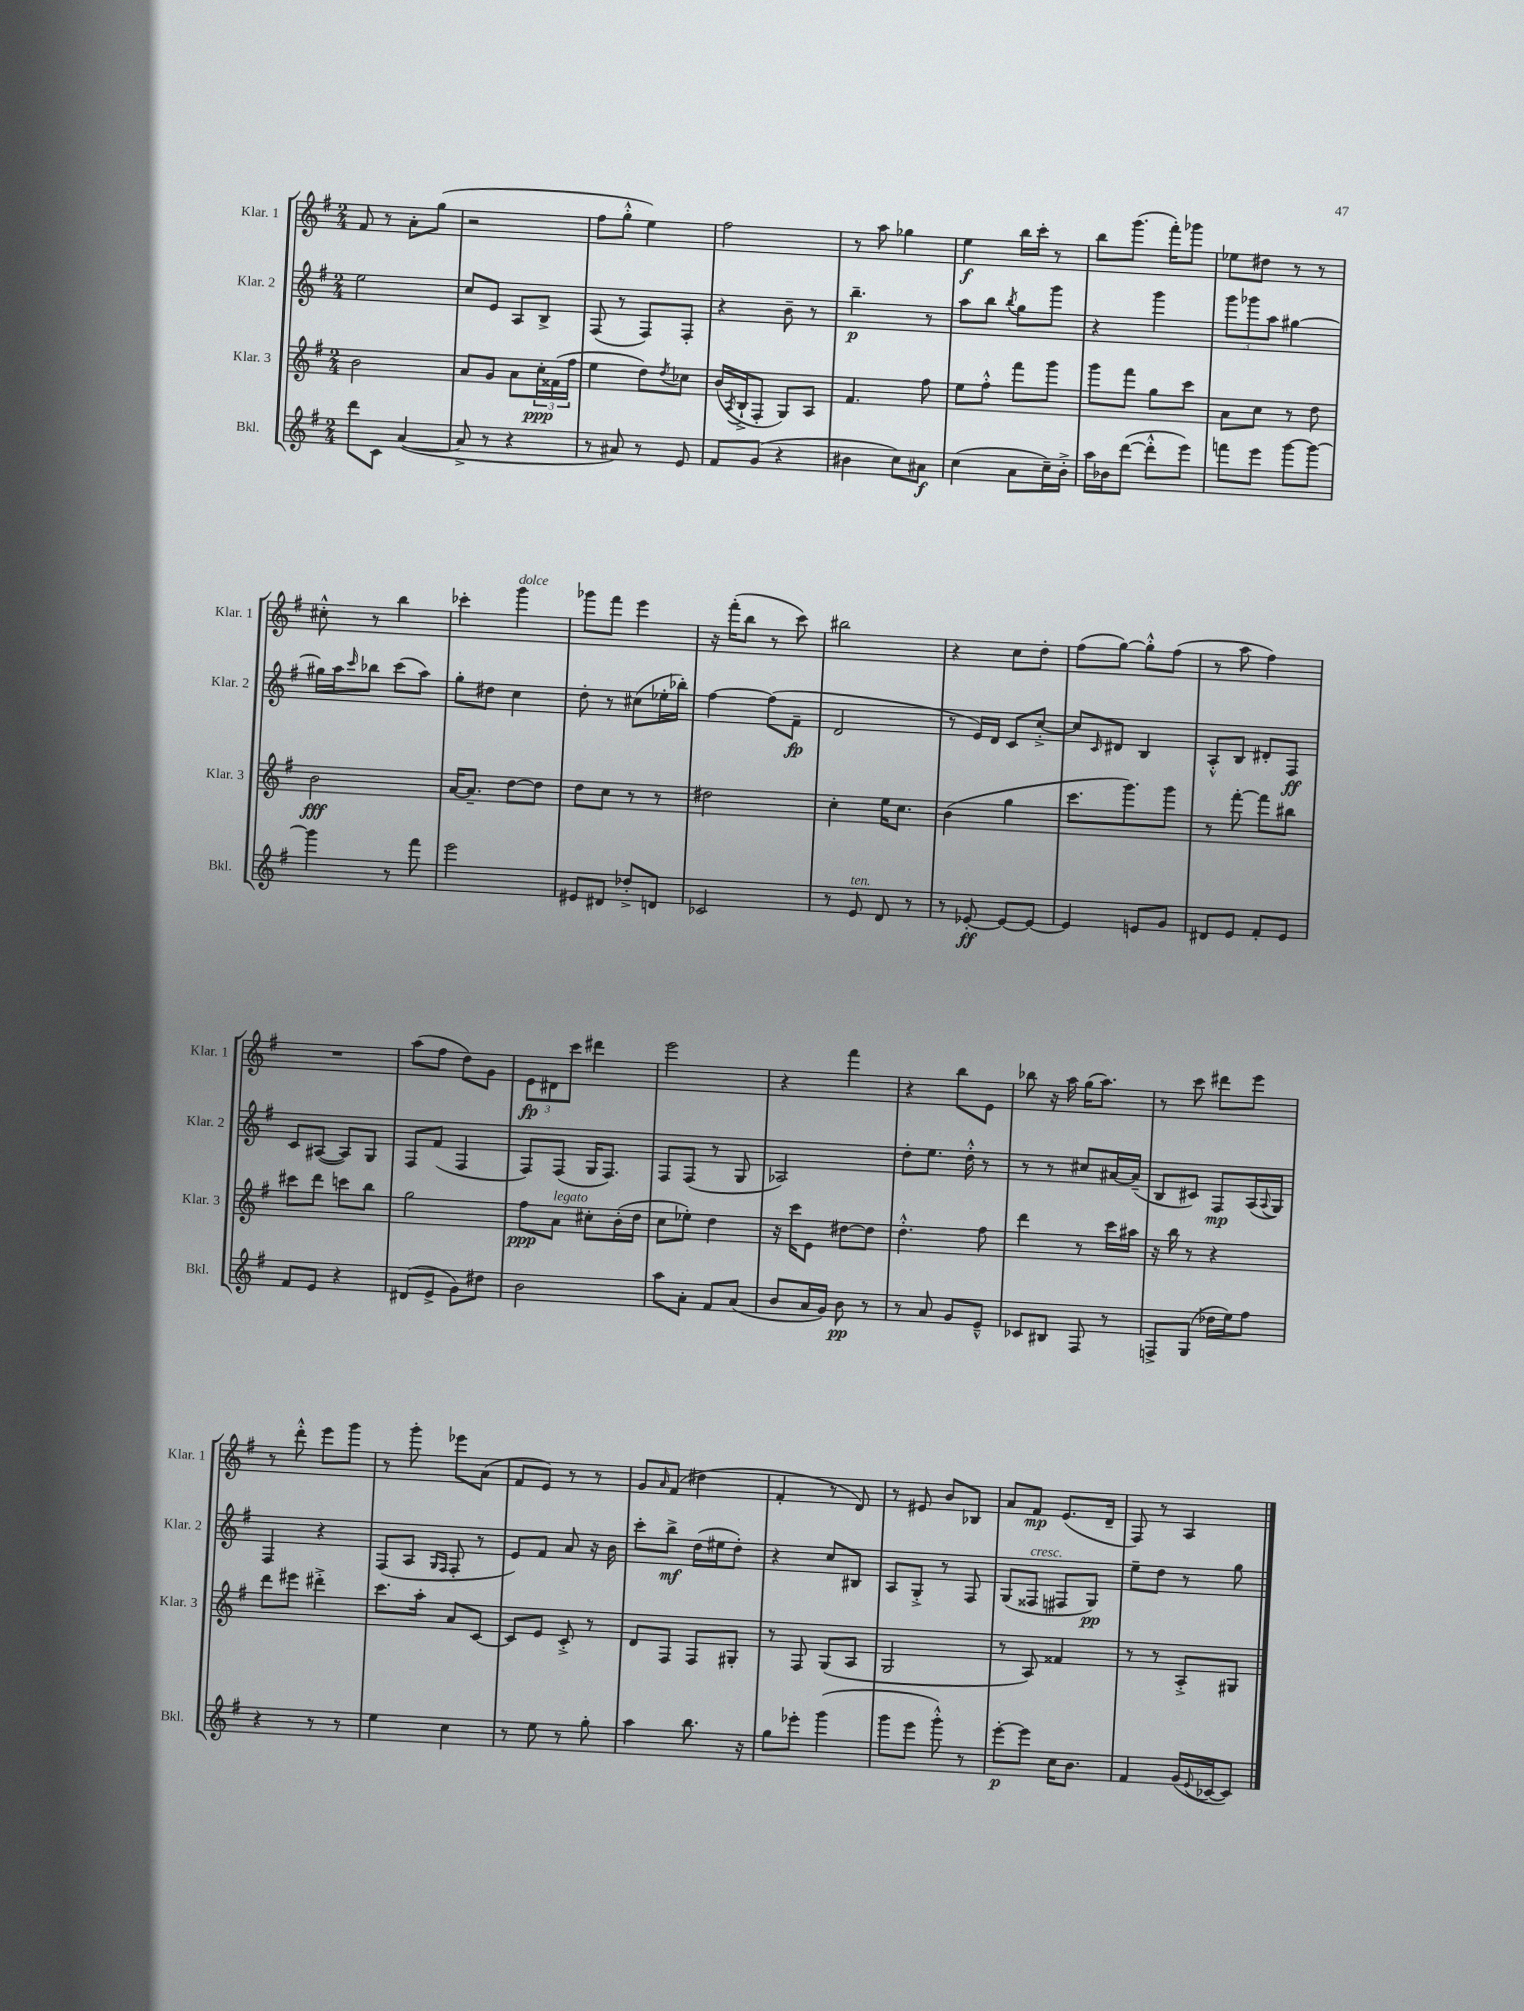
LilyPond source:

<<
\new StaffGroup <<
\new Staff = "s0" \with { instrumentName = "Klar. 1" shortInstrumentName = "Klar. 1" } {
    \clef treble \key g \major \numericTimeSignature \time 2/4
    fis'8 r8 a'8-. g''8( |
    r2 |
    fis''8 g''8-.-^ e''4) |
    fis''2 |
    r8 a''8 ges''4 |
    e''4\f b''16 c'''16-. r8 |
    b''8 g'''8.( fis'''16-.) ges'''8 |
    ees''8 dis''8 r8 r8 |
    cis''8-.-^ r8 b''4 |
    ces'''4-. g'''4^\markup { \italic "dolce" } |
    ges'''8 fis'''8 e'''4 |
    r16 fis'''16-.( b''8 r8 c'''8) |
    bis''2 |
    r4 c''8 d''8-. |
    fis''8( g''8~) g''8-.-^ fis''8( |
    r8 a''8 fis''4) |
    R2 |
    a''8( fis''8 d''8) g'8 |
    \tuplet 3/2 { e'8\fp dis'8 c'''8 } dis'''4 |
    e'''2 |
    r4 fis'''4 |
    r4 b''8 e'8 |
    bes''8 r16 a''16 g''16( a''8.) |
    r8 c'''8 dis'''8 e'''8 |
    r8 d'''8-.-^ e'''8 g'''8 |
    r8 g'''8-. ees'''8 a'8( |
    fis'8 e'8) r8 r8 |
    g'8 \grace { a'16 } fis'8( dis''4 |
    fis'4-. r8 d'8) |
    r8 eis'8 b'8 bes8 |
    a'8 fis'8\mp e'8.( d'16-- |
    fis8) r8 a4 \bar "|." |
}
\new Staff = "s1" \with { instrumentName = "Klar. 2" shortInstrumentName = "Klar. 2" } {
    \clef treble \key g \major \numericTimeSignature \time 2/4
    e''2 |
    c''8 e'8 a8 b8-> |
    fis8( r8 fis8) fis8-. |
    r4 b'8-- r8 |
    b''4.--\p r8 |
    a''8 b''8 \acciaccatura { b''8 } g''8 g'''8 |
    r4 g'''4 |
    \tuplet 3/2 { g'''8 ges'''8 a''8 } gis''4~ |
    gis''16 a''16 \grace { c'''16 } bes''8 c'''8( a''8) |
    g''8-. dis''8 c''4 |
    d''8-. r8 cis''8( ees''16-. bes''16-.) |
    fis''4~ fis''8( fis'8--\fp |
    d'2 |
    r8 e'16) d'16 c'8 c''8~-.-> |
    c''8 \grace { c'16 } dis'8 b4 |
    a8-.-^ b8 dis'8-. fis8\ff |
    c'8 ais8~( ais8) g8 |
    fis8 fis'8( fis4 |
    fis8) fis8( g16 fis8.) |
    fis8 fis8( r8 g8 |
    aes2) |
    d''8-. e''8. d''16-.-^ r8 |
    r8 r8 cis''8 ais'16~ ais'16--( |
    b8 cis'8) fis8\mp a16( \appoggiatura { a8 } g16) |
    fis4 r4 |
    fis8( a8 \grace { g16 fis16 } fis8-. r8 |
    e'8) fis'8 a'8 r16 b'16 |
    c'''8-. b''8->\mf d''16( eis''16 d''8-.) |
    r4 c''8 bis8 |
    a8 g8-.-> r8 fis8 |
    g8( fisis8^\markup { \italic "cresc." } fis8 g8\pp) |
    e''8-- d''8 r8 g''8 \bar "|." |
}
\new Staff = "s2" \with { instrumentName = "Klar. 3" shortInstrumentName = "Klar. 3" } {
    \clef treble \key g \major \numericTimeSignature \time 2/4
    b'2 |
    a'8 g'8 a'8 \tuplet 3/2 { c''16-.\ppp fisis'16( fis''16 } |
    e''4 d''8) \acciaccatura { d''8 } ces''8 |
    b'16( \acciaccatura { a8 } b16-!-> fis8-. g8) a8 |
    fis'4. fis''8 |
    e''8 fis''8-.-^ fis'''8 g'''8 |
    g'''8 fis'''8 g''8 c'''8 |
    a'8 c''8 r8 d''8 |
    b'2\fff |
    a'16~ a'8.-- d''8~ d''8 |
    d''8 c''8 r8 r8 |
    dis''2 |
    c''4-. e''16 c''8. |
    b'4( g''4 |
    c'''8. g'''8.) g'''8 |
    r8 fis'''8~-. fis'''8 bis''8 |
    cis'''8 d'''8 c'''8 b''8 |
    g''2 |
    fis''8\ppp a'8^\markup { \italic "legato" } cis''8-. b'16-.( d''16 |
    c''8 ees''8-.) d''4 |
    r16 c'''16 e'8 dis''8~ dis''8 |
    d''4.-.-^ fis''8 |
    d'''4 r8 c'''16 ais''16 |
    r16 b''16 r8 r4 |
    d'''8 eis'''8 dis'''4-.-> |
    c'''8. a''16-. a'8 c'8~ |
    c'8 e'8 c'8-.-> r8 |
    d'8 fis8 fis8 gis8-. |
    r8 fis8 g8( a8 |
    g2 |
    r8 a8) fisis'4 |
    r8 r8 a8-.-> gis8 \bar "|." |
}
\new Staff = "s3" \with { instrumentName = "Bkl." shortInstrumentName = "Bkl." } {
    \clef treble \key g \major \numericTimeSignature \time 2/4
    d'''8 c'8 a'4~( |
    a'8-> r8 r4 |
    r8 ais'8) r8 e'8 |
    fis'8 g'8( r4 |
    bis'4 c''8) ais'8\f |
    c''4( a'8 c''16--) b'16-.-> |
    a''16 bes'16 d'''8~( d'''8-.-^ e'''8) |
    f'''8 e'''8 g'''8~ g'''8~ |
    g'''4 r8 fis'''8 |
    e'''2 |
    eis'8 dis'8 des''8-.-> d'8 |
    ces'2 |
    r8 e'8^\markup { \italic "ten." } d'8 r8 |
    r8 ees'8~-.\ff ees'8~ ees'8~ |
    ees'4 e'8 g'8 |
    dis'8 e'8 fis'8-. e'8 |
    fis'8 e'8 r4 |
    dis'8( e'8-> g'8) dis''8 |
    b'2 |
    a''8 a'8-. fis'8 a'8( |
    b'8 a'16 g'16) b'8\pp r8 |
    r8 a'8 g'8 e'8---^ |
    ces'8 bis8 fis8 r8 |
    f8-> g8( des''16 e''16) fis''8 |
    r4 r8 r8 |
    e''4 c''4 |
    r8 e''8 r8 g''8-. |
    a''4 b''8. r16 |
    g''8 ees'''8-. g'''4( |
    g'''8 e'''8 g'''8-.-^) r8 |
    e'''8~-.\p e'''8 c''16 b'8. |
    fis'4 g'16( \appoggiatura { e'8 } ces'16~ ces'8) \bar "|." |
}
>>
>>
\layout { \context { \Score \remove "Bar_number_engraver" } }
